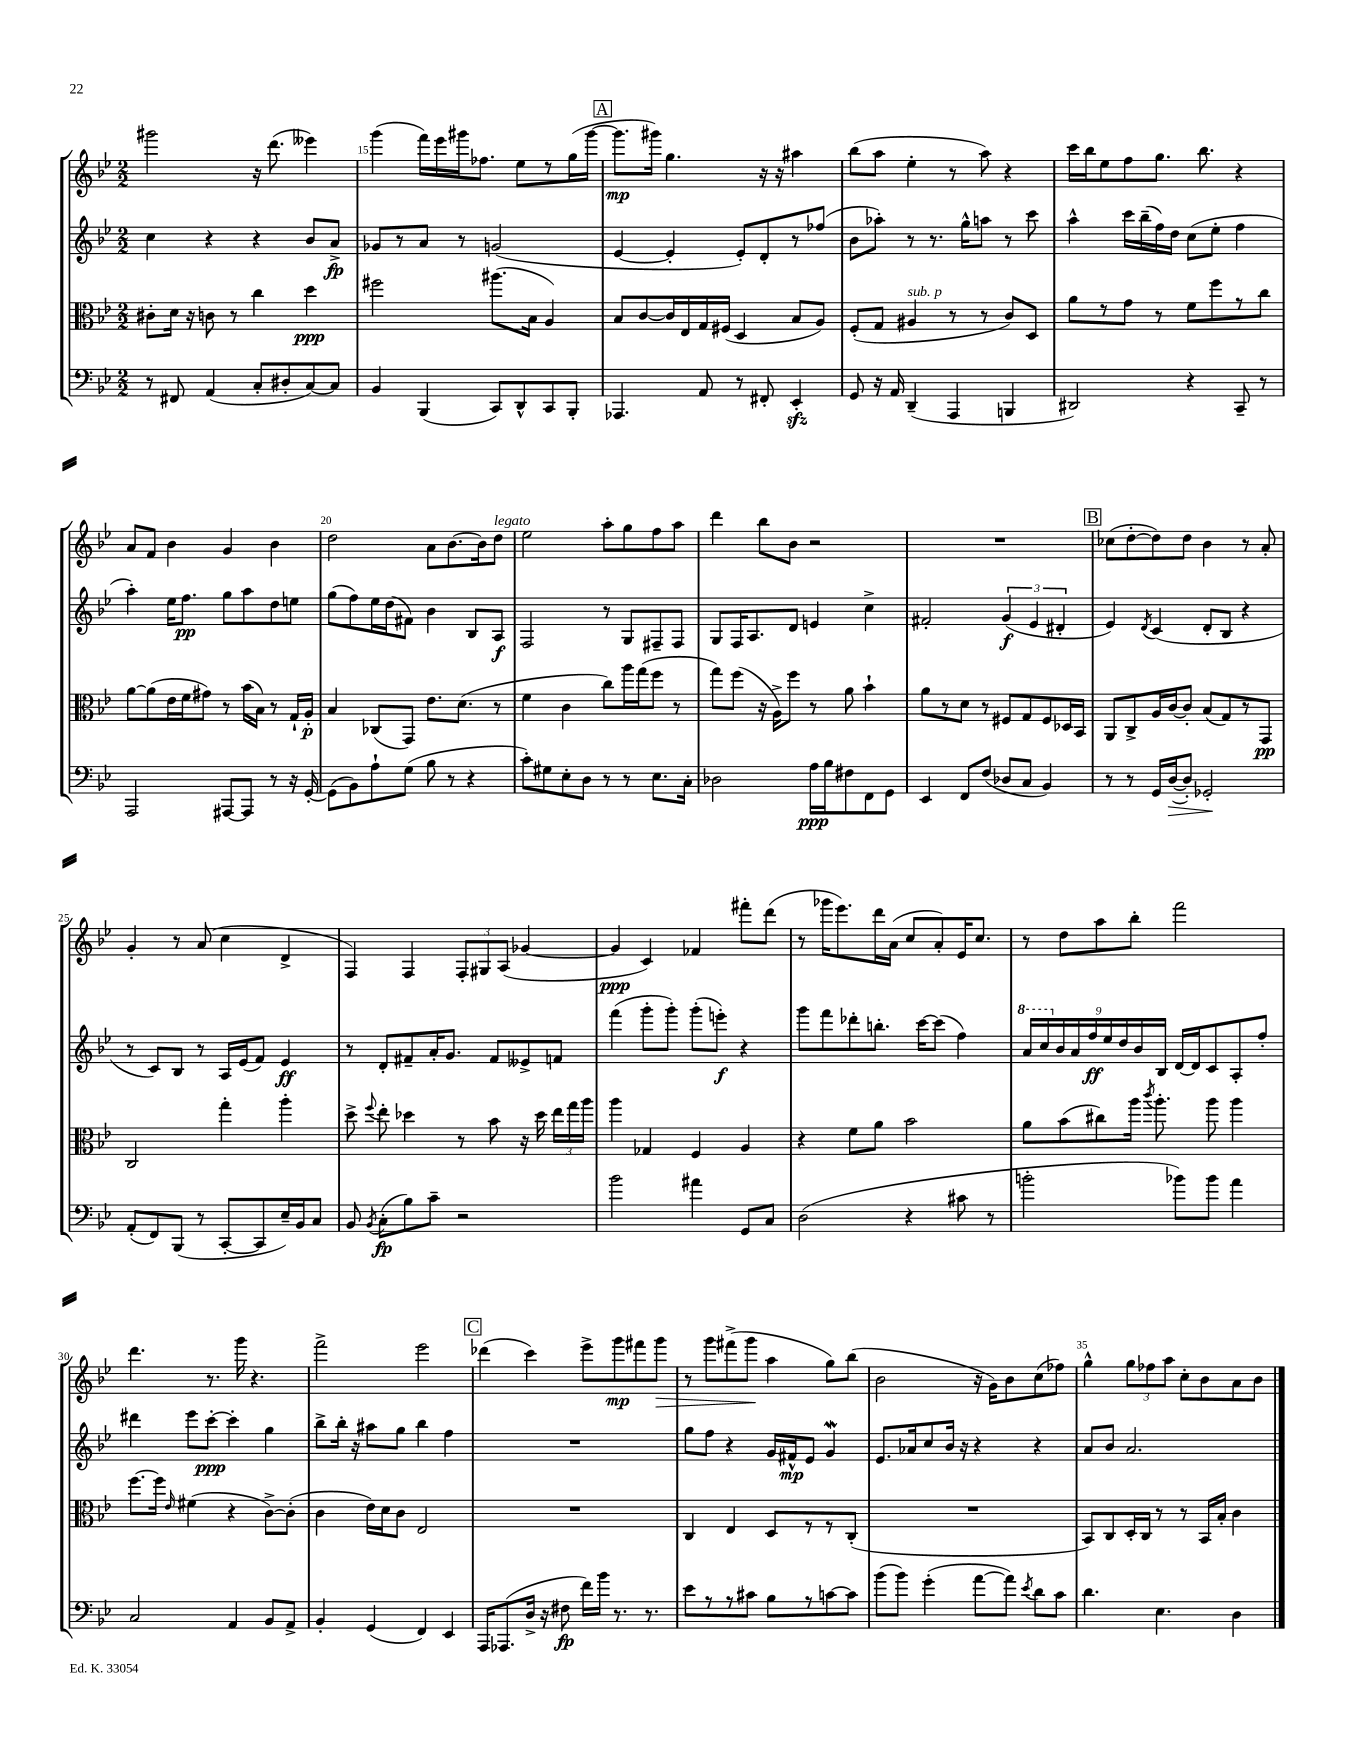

**kern	**kern	**kern	**kern
*staff4	*staff3	*staff2	*staff1
*clefF4	*clefC3	*clefG2	*clefG2
*k[b-e-]	*k[b-e-]	*k[b-e-]	*k[b-e-]
*M2/2	*M2/2	*M2/2	*M2/2
8r	8c#'\L	4cc\	2ggg#\
8FF#/	16d\Jk	.	.
.	16r	.	.
(4AA/	8c\	4r	.
.	8r	.	.
8C'/L	4cc\	4r	16r
.	.	.	(8.ddd\
8D#'/	.	.	.
[8C/)	4dd\	8b-/L	4eee--\)
8C/]J	.	8a^/J	.
=	=	=	=
4BB-/	2ff#\	8g-/L	(4ggg\
.	.	8r	.
(4BBB-/	.	8a/J	16fff\LL)
.	.	.	16eee-\
.	.	8r	16ggg#\J
.	.	.	8.ff-\J
8CC/L)	(8.aa#\L	(2g/	.
8DD^^/	.	.	8ee-\L
.	16B-\Jk	.	.
8CC/	4A/)	.	8r
8BBB-'/J	.	.	(16gg\L
.	.	.	[16ggg#\JJ
=	=	=	=
4.AAA-/	8B-/L	[4e-/	8.ggg#\]L
.	[8c/	.	.
.	.	.	16ggg#\Jk)
.	16c/]L	4e-'/]	4.gg\
.	16E-/	.	.
8AA/	16G/	.	.
.	(16F#/JJ	.	.
8r	4D/	8e-'/L)	.
8FF#'/	.	8d'/	16r
.	.	.	16r
4EE-'/	8B-/L	8r	4aa#\
.	8A/J)	(8ff-/J	.
=	=	=	=
8GG/	(8F'/L	8b-\L	(8bb-\L
16r	8G/J	8aa-'\J)	8aa\J
16AA/	.	.	.
(4DD~/	4A#/	8r	4ee-'\
.	.	8.r	.
4AAA/	8r	.	8r
.	.	16gg^^\LK	.
.	8r	8aa\J	8aa\)
4BBB/	8c/L)	8r	4r
.	8D/J	8ccc\	.
=	=	=	=
2DD#/)	8a\L	4aa^^\	16ccc\LL
.	.	.	16bb-\J
.	8r	.	8ee-\
.	8g\J	16ccc\LL	8ff\
.	.	(16bb-~\	.
.	8r	16ff\)	8.gg\J
.	.	16dd\JJ	.
4r	8f\L	(8cc\L	.
.	.	.	8.bb-\
.	8ff\	8ee-'\J	.
8CC~/	8r	4ff\	4r
8r	8cc\J	.	.
=	=	=	=
2AAA/	[8a\L	4aa'\)	8a/L
.	(8a\]	.	8f/J
.	16e-\L	16ee-\LK	4b-\
.	16f\J	8.ff\J	.
.	8g#\J)	.	.
[8AAA#/L	8r	8gg\L	4g/
8AAA#/]J	(16b-\LL	8aa\	.
.	16B-\JJ)	.	.
8r	8r	8dd\	4b-\
16r	16G`/LL	8ee\J	.
[16GG'/	16A'/JJ	.	.
=	=	=	=
(8GG\]L	4B-/	(8gg\L	2dd\
8BB-\)	.	8ff\)	.
8A`\	(8C-/L	16ee-\L	.
.	.	(16dd\J	.
(8G\J	8GG/J)	8f#\J)	.
8B-\	8.e-\L	4b-\	8a\L
8r	.	.	[8.b-\
.	(8.d\J	.	.
4r	.	8B-/L	.
.	.	.	16b-\]k
.	8r	8A/J	8dd\J
=	=	=	=
8c'\L)	4f\	2F/	2ee-\
8G#\	.	.	.
8E-'\	4c\	.	.
8D\J	.	.	.
8r	8cc\L)	8r	8aa'\L
8r	16aa\L	8G/L	8gg\
.	(16gg\J	.	.
8.E-\L	8ff\J	8F#~/	8ff\
.	8r	8F#/J	8aa\J
16C'\Jk	.	.	.
=	=	=	=
2D-\	8gg\L)	8G/L	4ddd\
.	(8ff\J	16F/K	.
.	.	8.A/	.
.	16r	.	8bb-\L
.	16A^\LK)	.	.
.	8ff\J	8d/J	8b-\J
16A\LL	8r	4e/	2r
16B-\J	.	.	.
8F#\	8a\	.	.
8FF\	4b-`\	4cc^\	.
8GG\J	.	.	.
=	=	=	=
4EE-/	8a\L	2f#'/	1r
.	8r	.	.
8FF/L	8d\J	.	.
(8F/J	8r	.	.
8D-/L	8F#/L	(6g/	.
8C/J	8G/	.	.
.	.	6e-/	.
4BB-/)	8F#/	.	.
.	.	6d#'/	.
.	16D-/L	.	.
.	16BB-/JJ	.	.
=	=	=	=
8r	8AA/L	4e-/)	(8cc-\L
8r	8C^/	.	[8dd'\
.	.	8qd/	.
16GG/LL	16A/L	(4c/	8dd\])
([16D/J	[16c/J	.	.
8D'/]J)	8c'/]J	.	8dd\J
2GG-'/	(8B-/L	8d'/L	4b-\
.	8G/)	8B-/J	.
.	8r	4r	8r
.	8GG/J	.	8a'/
=	=	=	=
(8AA'/L	2C/	8r	4g'/
8FF/)	.	8c/L)	.
(8BBB-/J	.	8B-/J	8r
8r	.	8r	(8a/
[8CC'/L	4gg'\	16A/LL	4cc\
.	.	(16e-/J	.
8CC/]	.	8f/J)	.
16E-~/L)	4aa'\	4e-/	4d^/
16BB-/J	.	.	.
8C/J	.	.	.
=	=	=	=
8BB-/	8dd^\	8r	4F/)
8qBB-/	8qqff/	.	.
(8C'\L	8ee-'\	8d'/L	.
8B-\)	4dd-\	8f#~/	4F/
8c~\J	.	16a'/K	.
.	.	8.g/J	.
2r	8r	.	12F'/L
.	.	.	12G#/
.	8b-\	8f#/L	.
.	.	.	(12A/J
.	16r	8e--^/	[4g-/
.	16dd-\	.	.
.	24ee-\LL	8f/J	.
.	24gg\	.	.
.	24aa\JJ	.	.
=	=	=	=
2b-\	4aa\	(4fff\	4g-/]
.	4G-/	8ggg'\L	4c/)
.	.	8ggg'\J)	.
4a#\	4F/	(8ggg'\L	4f-/
.	.	8eee'\J)	.
8GG/L	4A/	4r	8fff#'\L
8C/J	.	.	(8ddd\J
=	=	=	=
(2D\	4r	8ggg\L	8r
.	.	8fff\	16ggg-\LK
.	.	.	8.eee-\)
.	8f\L	8ddd-'\	.
.	8a\J	8.bb'\J	16ddd\L
.	.	.	(16a\JJ
4r	2b-\	.	8cc/L
.	.	[16ccc\LK	.
.	.	(8ccc\]J	8a'/)
8c#\	.	4ff\)	16e-/K
.	.	.	8.cc/J
8r	.	.	.
=	=	=	=
2b'\	8a\L	18aa/LL	8r
.	.	18ccc/	.
.	.	18b-/	.
.	(8b-\	.	8dd\L
.	.	18a/	.
.	.	18ff/	.
.	8cc#\)	.	8aa\
.	.	18ee-/	.
.	.	18dd/	.
.	16aa\Jk	.	8bb-'\J
.	.	18b-/	.
.	8qccc/	.	.
.	8.aa'\	.	.
.	.	18B-/JJ	.
8b-\L)	.	[16d/LL	2fff\
.	.	16d/]J	.
8b-\J	8aa\	8c/	.
4a\	4aa\	8A'/	.
.	.	8ff'/J	.
=	=	=	=
2C/	[8.ff\L	4ddd#\	4.ddd\
.	16ff\]Jk	.	.
.	16qqe-/	.	.
.	(4f#\	8eee-\L	.
.	.	[8ccc'\J	8.r
4AA/	4r	4ccc'\]	.
.	.	.	16ggg\
.	.	.	4.r
8BB-/L	[8c^\L)	4gg\	.
8AA^/J	(8c'\]J	.	.
=	=	=	=
4BB-'/	4c\	8bb-^\L	2fff^\
.	.	16bb-'\Jk	.
.	.	16r	.
(4GG/	16e-\LL)	8aa#\L	.
.	16d\J	.	.
.	8c\J	8gg\J	.
4FF/)	2E-/	4bb-\	2eee-\
4EE-/	.	4ff\	.
=	=	=	=
16AAA/LK	1r	1r	(4ddd-\
(8.AAA-/	.	.	.
16D^/Jk	.	.	4ccc\)
16r	.	.	.
8F#\	.	.	.
16f\LL)	.	.	8eee-^\L
16b-\JJ	.	.	.
8.r	.	.	8ggg\
.	.	.	8fff#\
8.r	.	.	.
.	.	.	8ggg\J
=	=	=	=
8e-\L	4C/	8gg\L	8r
8r	.	8ff\J	8ggg\L
8r	4E-/	4r	(8fff#^\
8c#\J	.	.	8ggg\J
8B-\L	8D/L	16g/LL	4aa\
.	.	16f#^^/J	.
8r	8r	8e-/J	.
[8c\	8r	4g/	8gg\L)
8c\]J	(8C'/J	.	(8bb-\J
=	=	=	=
(8b-\L	1r	8.e-/L	2b-\
8b-\J)	.	.	.
.	.	16a-/k	.
(4g'\	.	8cc/	.
.	.	16b-/Jk	.
.	.	16r	.
[8a\L	.	4r	16r
.	.	.	16g\LK)
8a\]J)	.	.	8b-\
8qe-/	.	.	.
8d\L	.	4r	(8cc\
8c\J	.	.	8ff-\J)
=	=	=	=
4.d\	8BB-/L)	8a/L	4gg^^\
.	8C/	8b-/J	.
.	16D'/L	2.a/	12gg\L
.	16C/JJ	.	.
.	.	.	12ff-\
4.E-\	8r	.	.
.	.	.	12aa\J
.	8r	.	8cc'\L
.	16BB-/LL	.	8b-\
.	16B-'/JJ	.	.
4D\	4c\	.	8a\
.	.	.	8b-\J
==	==	==	==
*-	*-	*-	*-
